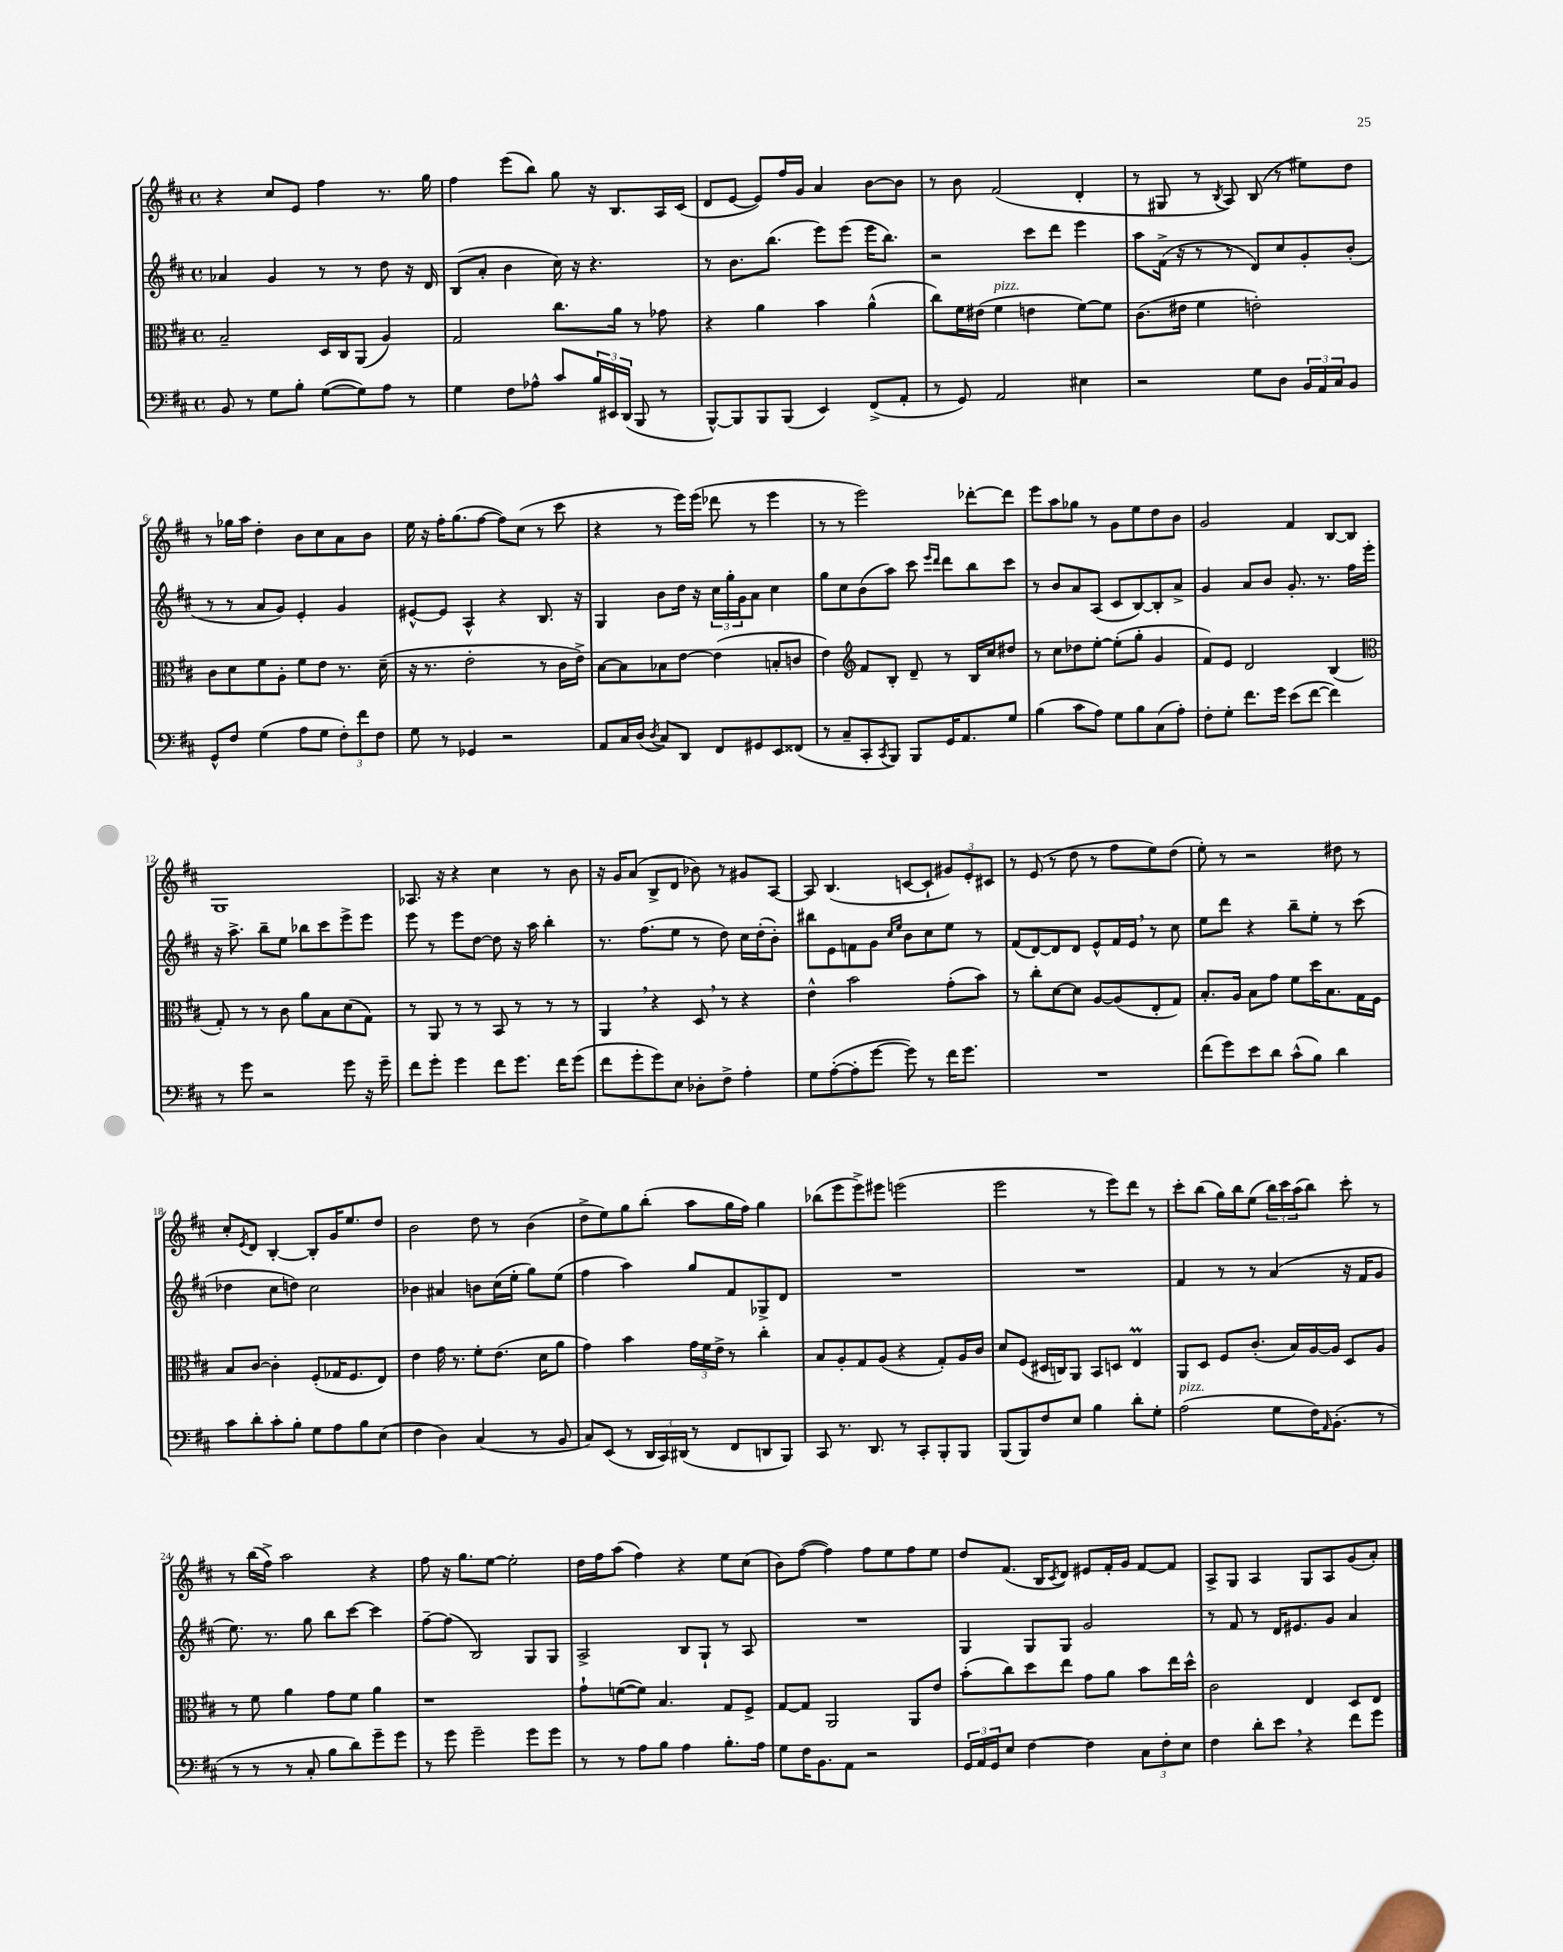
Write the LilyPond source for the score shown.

<<
\new StaffGroup <<
\new Staff = "s0" {
    \clef treble \key d \major \defaultTimeSignature \time 4/4
    r4 cis''8 e'8 fis''4 r8. g''16 |
    fis''4 e'''8( b''8) g''8 r16 b8. a16 cis'16( |
    d'8 e'8~ e'8) fis''16 g'16 a'4 b'8~ b'8 |
    r8 b'8 fis'2( d'4-. |
    r8 gis8 r8 \acciaccatura { b8 } a8) b8( r8 eis''8) d''8 |
    r8 ges''16 a''16 d''4-. b'8 cis''8 a'8 b'8 |
    e''16 r16 fis''16-. g''8.( fis''8~ fis''8) cis''8( r8 cis'''8 |
    r4 r8 e'''16) e'''16( des'''8 r8 e'''4 |
    r8 r8 e'''2) des'''8~-. des'''8 |
    e'''8 a''8 ges''8 r8 g'8 e''8 d''8 b'8 |
    g'2 fis'4 b8~ b8 |
    g1 |
    aes8. r16 r4 cis''4 r8 b'8 |
    r16 g'16 a'8( b8-> d'8 bes'8) r8 gis'8 a8~ |
    a8 b4.( c'8~ c'8-! \tuplet 3/2 { gis'8) e'8-. cis'8 } |
    r8 e'8( r8 d''8 r8 fis''8 e''8) d''8( |
    e''8-.) r8 r2 dis''8 r8 |
    cis''8-. \acciaccatura { e'8 } d'8 b4~-. b8-. g'16 e''8. d''8 |
    b'2 d''8 r8 b'4( |
    d''8-> e''8) g''8 b''8-.( a''8 g''16 fis''16) g''4 |
    bes''8( e'''8 e'''8->) eis'''8 e'''2( |
    e'''2 r8 e'''8) d'''8 r8 |
    cis'''8-. b''8( g''16) b''16 e''8( \tuplet 3/2 { b''16) cis'''16 a''16( } b''8) cis'''8-. r8 |
    r8 b''16( fis''16->) a''2 r4 |
    fis''8 r16 g''8. e''8~ e''2-. |
    d''16 fis''16 a''8( fis''4) r4 e''8 cis''8( |
    b'8) fis''8~( fis''4) fis''8 e''8 fis''8 e''8 |
    d''8 fis'8.( b16 \acciaccatura { cis'8 } d'8) eis'8 fis'16-. g'16 fis'8~ fis'8 |
    a8-> g8 a4 g8 a8 g'8( a'8-.) \bar "|." |
}
\new Staff = "s1" {
    \clef treble \key d \major \defaultTimeSignature \time 4/4
    aes'4 g'4 r8 r8 d''8 r16 d'16 |
    b8( a'8-. b'4 cis''16) r16 r4. |
    r8 b'8. b''8.( e'''8) e'''8( e'''16 b''8.) |
    r2 cis'''8 d'''8 e'''4 |
    a''8 fis'16->( r16 r8 r8 d'8) cis''8 g'8-. b'8-.( |
    r8 r8 a'8 g'8) e'4-. g'4 |
    eis'8~-^ eis'8 a4-^ r4 b8. r16 |
    g4 b'8 d''16 r16 \tuplet 3/2 { cis''16 g''16-. g'16 } a'8 cis''4 |
    g''8 cis''8 b'8( a''8) cis'''8 \grace { e'''16 d'''16 } d'''8 b''8 cis'''8 |
    r8 b'8 a'8 a8( cis'8 b8~) b8-. a'8-> |
    g'4 a'8 b'8 g'8.-. r8. fis''16 e'''16-. |
    r16 a''8.-> b''8-- e''8 bes''8 cis'''8 e'''8-> e'''8 |
    e'''8 r8 e'''8 d''8~ d''8 r16 a''16 b''4-. |
    r8. fis''8.( e''8 r8 d''8) cis''16 d''16-.( b'8-.) |
    bis''8 e'8 f'8 g'8 \grace { cis''16 e''16 } b'8 cis''8 e''8 r8 |
    fis'8( d'8~) d'8 d'8 e'8-^ fis'16 e'16 \breathe r8 cis''8 |
    e''8 d'''8 r4 b''8-- e''8-. r8 cis'''8( |
    des''4 cis''8 d''8) cis''2 |
    bes'4 ais'4 b'8 cis''16( e''16-. g''8) e''8( |
    fis''4 a''4) g''8 fis'8 ges8-> d'8 |
    R1 |
    R1 |
    fis'4 r8 r8 a'4( r16 fis'16 g'8 |
    e''8.) r8. g''8 b''8 cis'''8~ cis'''4 |
    fis''8~-- fis''8( b2) g8 g8 |
    a2-> b8 g8-! r8 a8 |
    R1 |
    g4 g8 g8 g'2 |
    r8 fis'8 r8 d'16 eis'8. g'8 a'4 \bar "|." |
}
\new Staff = "s2" {
    \clef alto \key d \major \defaultTimeSignature \time 4/4
    b2-- d16 cis16 a,8( a4) |
    g2 cis''8. a'16 r8 ges'8 |
    r4 a'4 b'4 a'4-^( |
    cis''8) fis'16 eis'16( fis'4^\markup { \italic "pizz." } e'4 fis'8~) fis'8 |
    cis'8.( eis'16 fis'4 e'2-.) |
    cis'8 d'8 fis'8 a8-. fis'8 e'8 r8. d'16--( |
    r16 r8. e'2-. r8 cis'16 e'16->) |
    b8~ b8 bes8 e'8~ e'4( b8-. c'8 |
    e'4) \clef treble fis'8 b8-. d'8-- r8 b16 cis''16 dis''8 |
    r8 cis''8 des''8 e''8~-. e''8-.( g''8-. g'4 |
    fis'8) e'8 d'2 b4( |
    \clef alto g8-.) r8 r8 cis'8 a'8 b8 d'8( g8) |
    r8 a,8 r8 r8 b,8 r8 r8 r8 |
    a,4 \breathe r4 d8 \breathe r8 r4 |
    e'4-^ b'2 g'8-.( b'8) |
    r8 cis''8-. d'8~ d'8 a8~ a8( e8-. g8) |
    b8.-. a16 b8 g'8 fis'8 d''16 b8. g16 fis16 |
    b8 cis'8~ cis'4-. fis8-.( ges16 fis8. e8) |
    e'4 g'16 r8. fis'8-. e'8.( d'16 a'8 |
    g'4) b'4 \tuplet 3/2 { g'16 fis'16 e'16-> } r8 cis''4-. |
    b8 a8-. g8 a8( r4 g8-.) a16 cis'16 |
    d'8 fis8( dis16 c16) a,8 b,8 d8 e4\prall |
    a,8 d8 fis8 cis'8.-.( b16) a16~ a16 d8 a8 |
    r8 fis'8 a'4 g'8 fis'8 a'4 |
    r1 |
    g'8-! f'8~( f'8) b4. g8 fis8-> |
    g8~ g8 a,2 a,8 e'8 |
    b'8-.( cis''8) d''8 e''8 g'8 a'8 b'8 e''16 d''16-^ |
    cis'2 e4 d8 e8 \bar "|." |
}
\new Staff = "s3" {
    \clef bass \key d \major \defaultTimeSignature \time 4/4
    b,8 r8 g8 b8-. g8~( g8) a8 r8 |
    g4 fis8 aes8-^ cis'8 \tuplet 3/2 { b16 eis,16 d,16( } b,,8 r8 |
    b,,8~-^) b,,8 b,,8 b,,8( e,4) fis,8->( a,8-. |
    r8 g,8) a,2 eis4 |
    r2 g8 d8 \tuplet 3/2 { b,16 a,16 cis16 } b,8 |
    g,8-^ fis8 g4( a8 g8 \tuplet 3/2 { fis8-.) fis'8 fis8 } |
    g8 r8 ges,4 r2 |
    a,8 cis16 d16( \acciaccatura { d8 } cis8) d,8 fis,8 gis,8 e,8 fisis,8( |
    r8 cis8-- cis,8-. \acciaccatura { cis,8 } b,,8) b,,8 g,16 a,8. g8 |
    b4( cis'8 a8) g8 b8 cis8( a8-.) |
    fis8-. g8-. fis'8. g'16 e'8( fis'8~ fis'4) |
    r8 g'8 r2 g'8 r16 g'16-- |
    fis'8 g'8-. g'4 fis'8 g'8. fis'16 g'8( |
    fis'8 g'8-. g'8) e8 des8-. fis8-> a4-. |
    g8 a8~-.( a8-. g'8~ g'8) r8 fis'16 g'8. |
    R1 |
    fis'8( g'8) e'8 d'8 cis'8-^( b8) d'4 |
    cis'8 d'8-. cis'8-. b8-. g8 a8 b8 e8( |
    fis4 d4) cis4( r8 b,8 |
    cis8) e,8( r8 \tuplet 3/2 { d,16 cis,16) dis,16( } r8 fis,8 d,8 b,,8) |
    cis,8 r8. d,8. r8 cis,8-. b,,8-. b,,8 |
    b,,8( b,,8) fis8 e8 b4 d'8-. g8-. |
    a2^\markup { \italic "pizz." }( g8 fis16) \grace { a,16 } b,8.-.( r8 |
    r8 r8 r8 cis8-. b8 d'8) g'8-- g'8 |
    r8 g'8 g'2-- g'8 g'8 |
    r8 r8 a8 b8 a4 b8.-. a16 |
    g8 fis16 b,8. a,8 r2 |
    \tuplet 3/2 { g,16 a,16 g,16 } e8 fis4~ fis4 \tuplet 3/2 { cis8 fis8-. e8 } |
    fis4 d'8-. e'8 \breathe r4 fis'8 g'8 \bar "|." |
}
>>
>>
